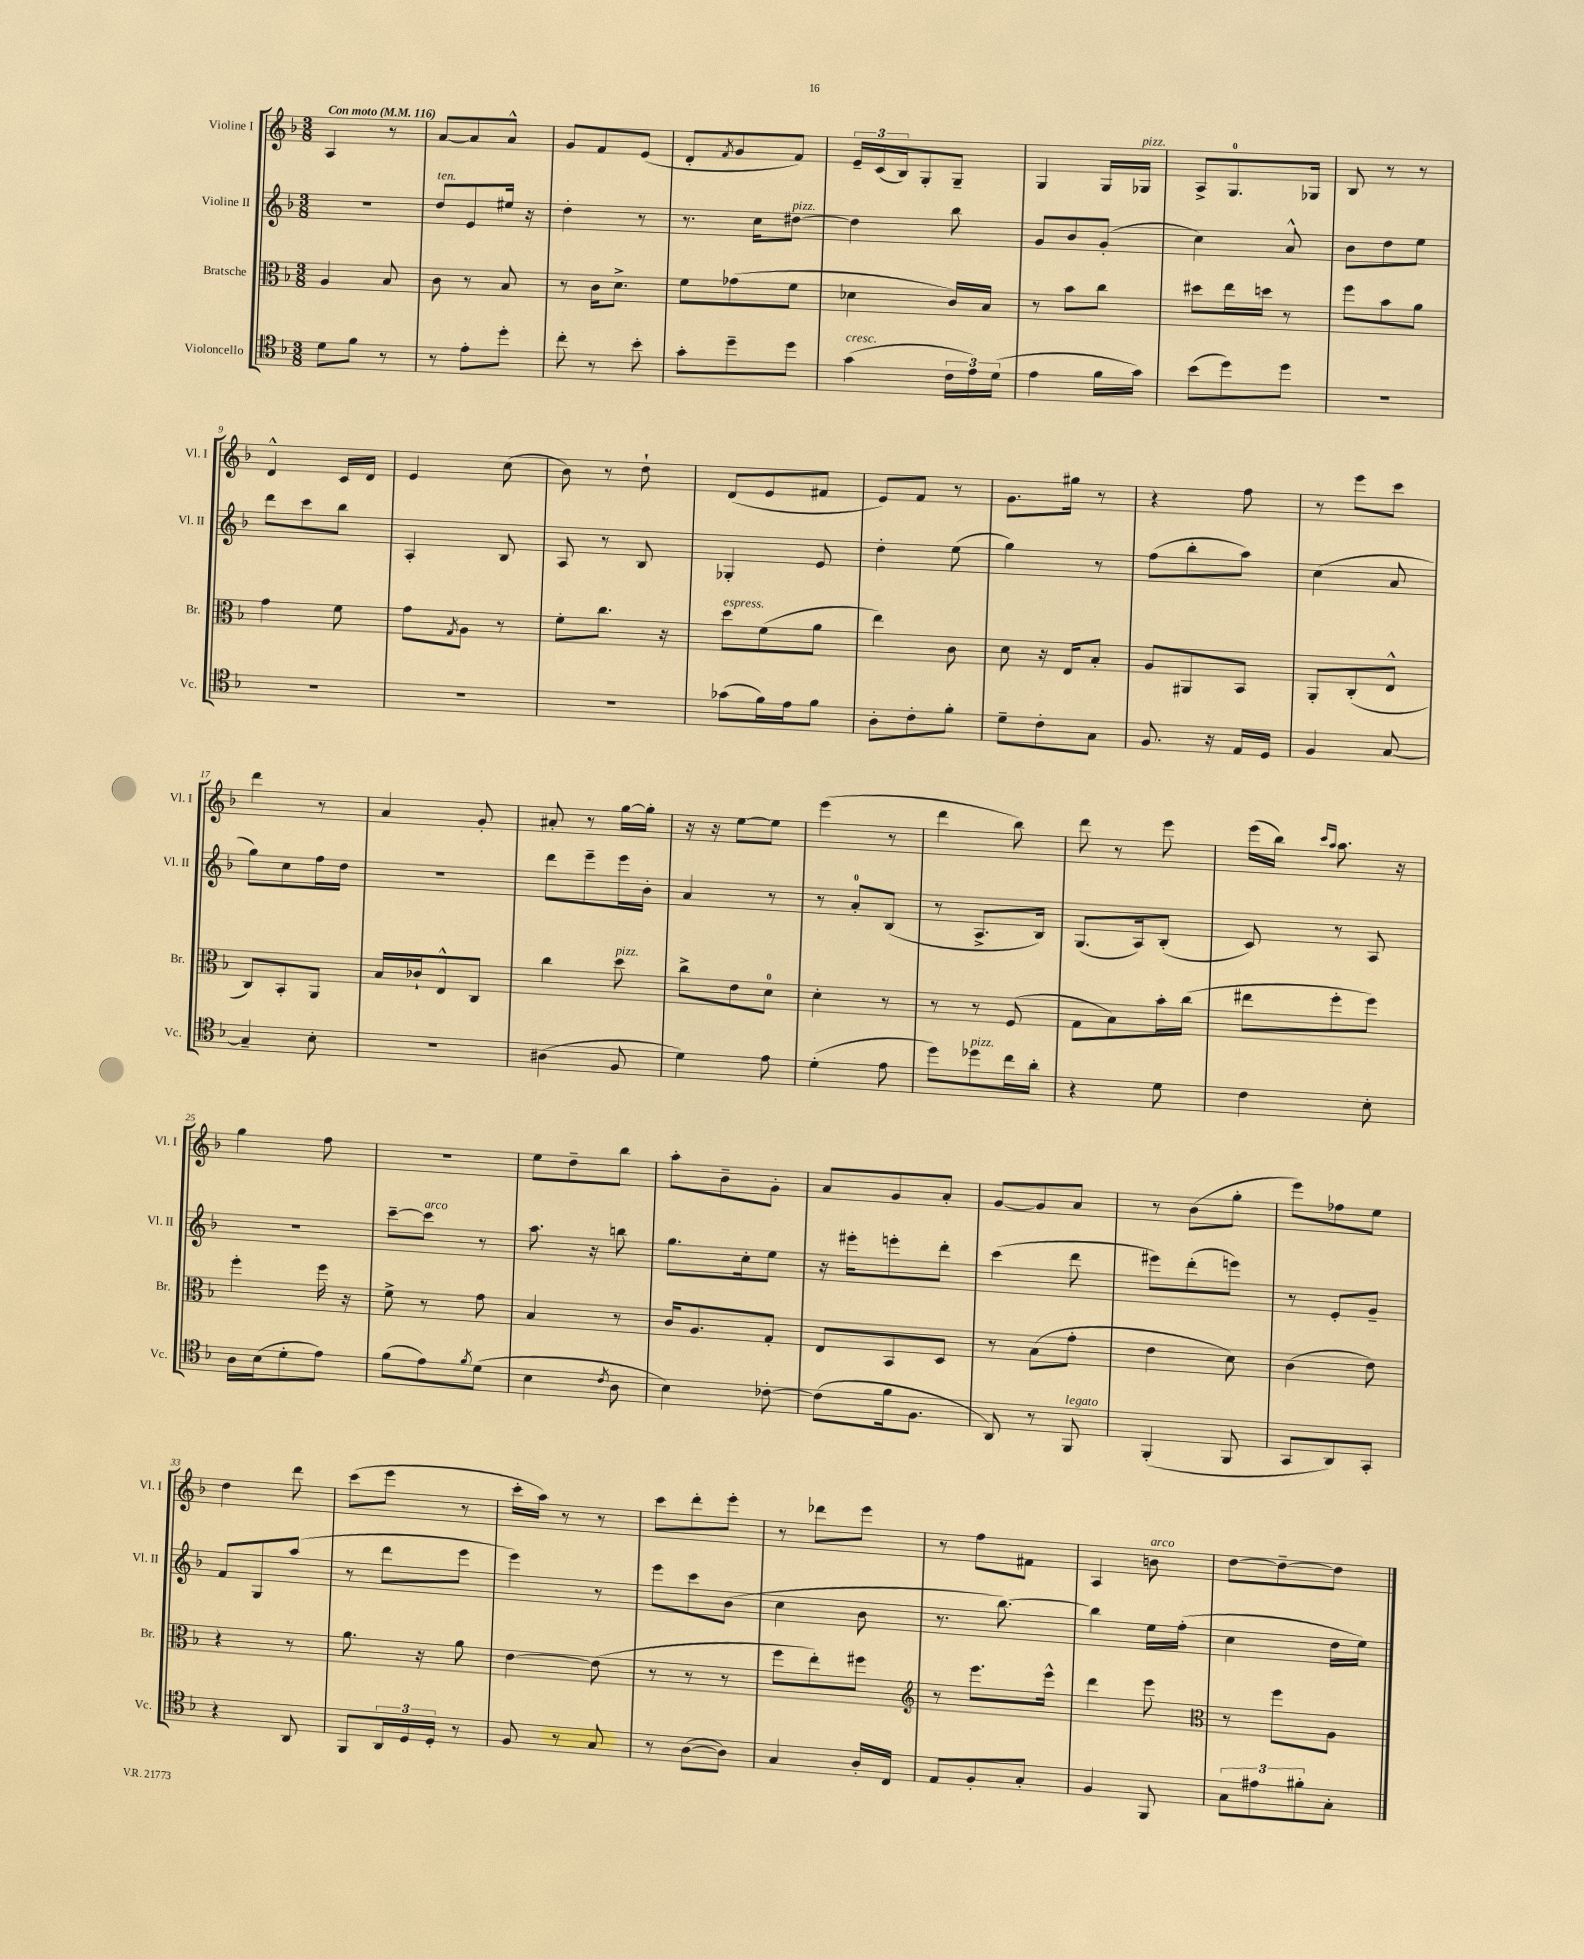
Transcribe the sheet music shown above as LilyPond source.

<<
\new StaffGroup <<
\new Staff = "s0" \with { instrumentName = "Violine I" shortInstrumentName = "Vl. I" } {
    \clef treble \key f \major \numericTimeSignature \time 3/8 \tempo "Con moto" 4 = 116
    a4 r8 |
    a'8~ a'8 a'8-^ |
    g'8 f'8 e'8( |
    d'8-. \acciaccatura { f'8 } g'8 f'8) |
    \tuplet 3/2 { e'16-- c'16( bes16) } g8-. g8-- |
    g4 g16 ges16^\markup { \italic "pizz." } |
    a8-> g8.-0 ges16 |
    bes8 r8 r8 |
    d'4-^ c'16 d'16 |
    e'4 c''8( |
    bes'8) r8 d''8-! |
    d'8( e'8 fis'8 |
    e'8) f'8 r8 |
    g'8. gis''16 r8 |
    r4 f''8 |
    r8 e'''8 c'''8 |
    d'''4 r8 |
    a'4 g'8-. |
    ais'8-. r8 g''16~ g''16-. |
    r16 r16 e''8~ e''8 |
    e'''4( r8 |
    d'''4 bes''8) |
    d'''8 r8 e'''8 |
    e'''16( bes''16) \grace { c'''16 a''16 } a''8. r16 |
    g''4 f''8 |
    R4. |
    e''8 d''8-- bes''8 |
    a''8-. bes'8-- g'8-. |
    a'8 g'8 a'8-. |
    g'8~ g'8 a'8 |
    r8 bes'8( g''8-. |
    e'''8) fes''8 e''8 |
    d''4 d'''8 |
    c'''8( e'''8 r8 |
    c'''16-. a''16) r8 r8 |
    c'''8 d'''8-. e'''8-. |
    r8 des'''8 e'''8 |
    r8 f''8 fis'8 |
    a4 b'8^\markup { \italic "arco" } |
    d''8~ d''8~-- d''8 \bar "|." |
}
\new Staff = "s1" \with { instrumentName = "Violine II" shortInstrumentName = "Vl. II" } {
    \clef treble \key f \major \numericTimeSignature \time 3/8
    R4. |
    d''8^\markup { \italic "ten." } e'8 eis''16 r16 |
    d''4-. r8 |
    r8. c''16 dis''8~^\markup { \italic "pizz." } |
    dis''4 bes''8 |
    g'8 bes'8 g'8-.( |
    c''4) a'8-^ |
    bes'8 d''8 e''8 |
    d'''8 c'''8 bes''8 |
    a4-. bes8 |
    a8 r8 bes8 |
    ges4-. e'8 |
    d''4-. e''8( |
    g''4) r8 |
    f''8( bes''8-. a''8) |
    c''4( a'8 |
    g''8) c''8 f''16 d''16 |
    R4. |
    d'''8 e'''8-- e'''16 bes'16-. |
    a'4 r8 |
    r8 a'8-0-. bes8( |
    r8 a8.-> bes16) |
    g8.( a16) bes8-.( |
    c'8) r8 a8 |
    R4. |
    c'''8~-- c'''8^\markup { \italic "arco" } r8 |
    a''8. r16 b''8 |
    g''8. c''16-. e''8 |
    r16 eis'''16-. e'''8-. d'''8-. |
    c'''4( d'''8 |
    eis'''8) d'''8-.( e'''8) |
    r8 e'8-. g'8-- |
    f'8 g8 a''8( |
    r8 d'''8 e'''8 |
    e'''4) r8 |
    e'''8 c'''8 bes'8( |
    c''4 bes'8 |
    r8. bes''8.~) |
    bes''4 e''16 f''16-.( |
    c''4 d''16 e''16) \bar "|." |
}
\new Staff = "s2" \with { instrumentName = "Bratsche" shortInstrumentName = "Br." } {
    \clef alto \key f \major \numericTimeSignature \time 3/8
    a4 bes8 |
    c'8 r8 bes8 |
    r8 c'16 d'8.-> |
    f'8 ges'8( f'8 |
    des'4 c'16) bes16 |
    r8 bes'8 c''8 |
    dis''8 e''16 d''16 r8 |
    f''8 bes'8 a'8 |
    g'4 f'8 |
    g'8 \acciaccatura { g8 } a8 r8 |
    f'8-. c''8. r16 |
    d''8^\markup { \italic "espress." } f'8( a'8 |
    e''4) c'8 |
    d'8 r16 e16 bes8-. |
    a8 ais,8 bes,8 |
    a,8-. c8-.( e8-^ |
    c8) bes,8-. a,8 |
    bes16 ces'16-! e8-^ c8 |
    c''4 d''8^\markup { \italic "pizz." } |
    c''8-> e'8 d'8-0 |
    d'4-. r8 |
    r8 r8 f8( |
    g8 bes8) bes'16-. c''16( |
    eis''8 f''8-. f''8) |
    f''4-. f''16 r16 |
    f'8-> r8 g'8 |
    bes4 r8 |
    c'16 a8. g8-. |
    e8 bes,8 d8 |
    r8 bes8( g'8-. |
    e'4 d'8) |
    c'4( e'8) |
    r4 r8 |
    a'8. r16 a'8 |
    e'4~ e'8( |
    r8 r8 r8 |
    f''8 e''8-.) fis''8 |
    \clef treble r8 e'''8. e'''16-^ |
    d'''4 e'''8 |
    \clef alto r8 f''8 a8 \bar "|." |
}
\new Staff = "s3" \with { instrumentName = "Violoncello" shortInstrumentName = "Vc." } {
    \clef tenor \key f \major \numericTimeSignature \time 3/8
    d'8 f'8 r8 |
    r8 e'8-. d''8-. |
    c''8-. r8 bes'8-. |
    g'8-. d''8-- d''8 |
    g'4^\markup { \italic "cresc." }( \tuplet 3/2 { c'16 e'16) d'16( } |
    e'4 f'16 g'16) |
    bes'8( d''8) d''8 |
    R4. |
    R4. |
    R4. |
    R4. |
    ges'8( f'16) e'16 f'8 |
    a8-. c'8-. f'8-. |
    d'8-- c'8-. g8 |
    f8. r16 e16 d16 |
    f4 g8~ |
    g4-- bes8-. |
    R4. |
    ais4( f8 |
    d'4) e'8 |
    d'4-.( e'8 |
    d''8) des''8^\markup { \italic "pizz." } c''16 a'16-. |
    r4 d'8 |
    c'4 bes8-. |
    a16 bes16( d'8-. e'8) |
    f'8( e'8) \acciaccatura { f'8 } d'8( |
    bes4 \acciaccatura { c'8 } a8 |
    bes4) ces'8~-. |
    ces'8( f'16 f8. |
    a,8) r8 f,8^\markup { \italic "legato" } |
    f,4-.( f,8 |
    g,8 a,8) g,8-. |
    r4 a,8 |
    f,8 \tuplet 3/2 { a,16 d16 d16-. } r8 |
    f8 r8 g8 |
    r8 a8~( a8) |
    g4 a16-. c16 |
    e8 f8-. g8-. |
    f4 f,8 |
    \tuplet 3/2 { g8 eis'8 fis'8-. } g8-. \bar "|." |
}
>>
>>
